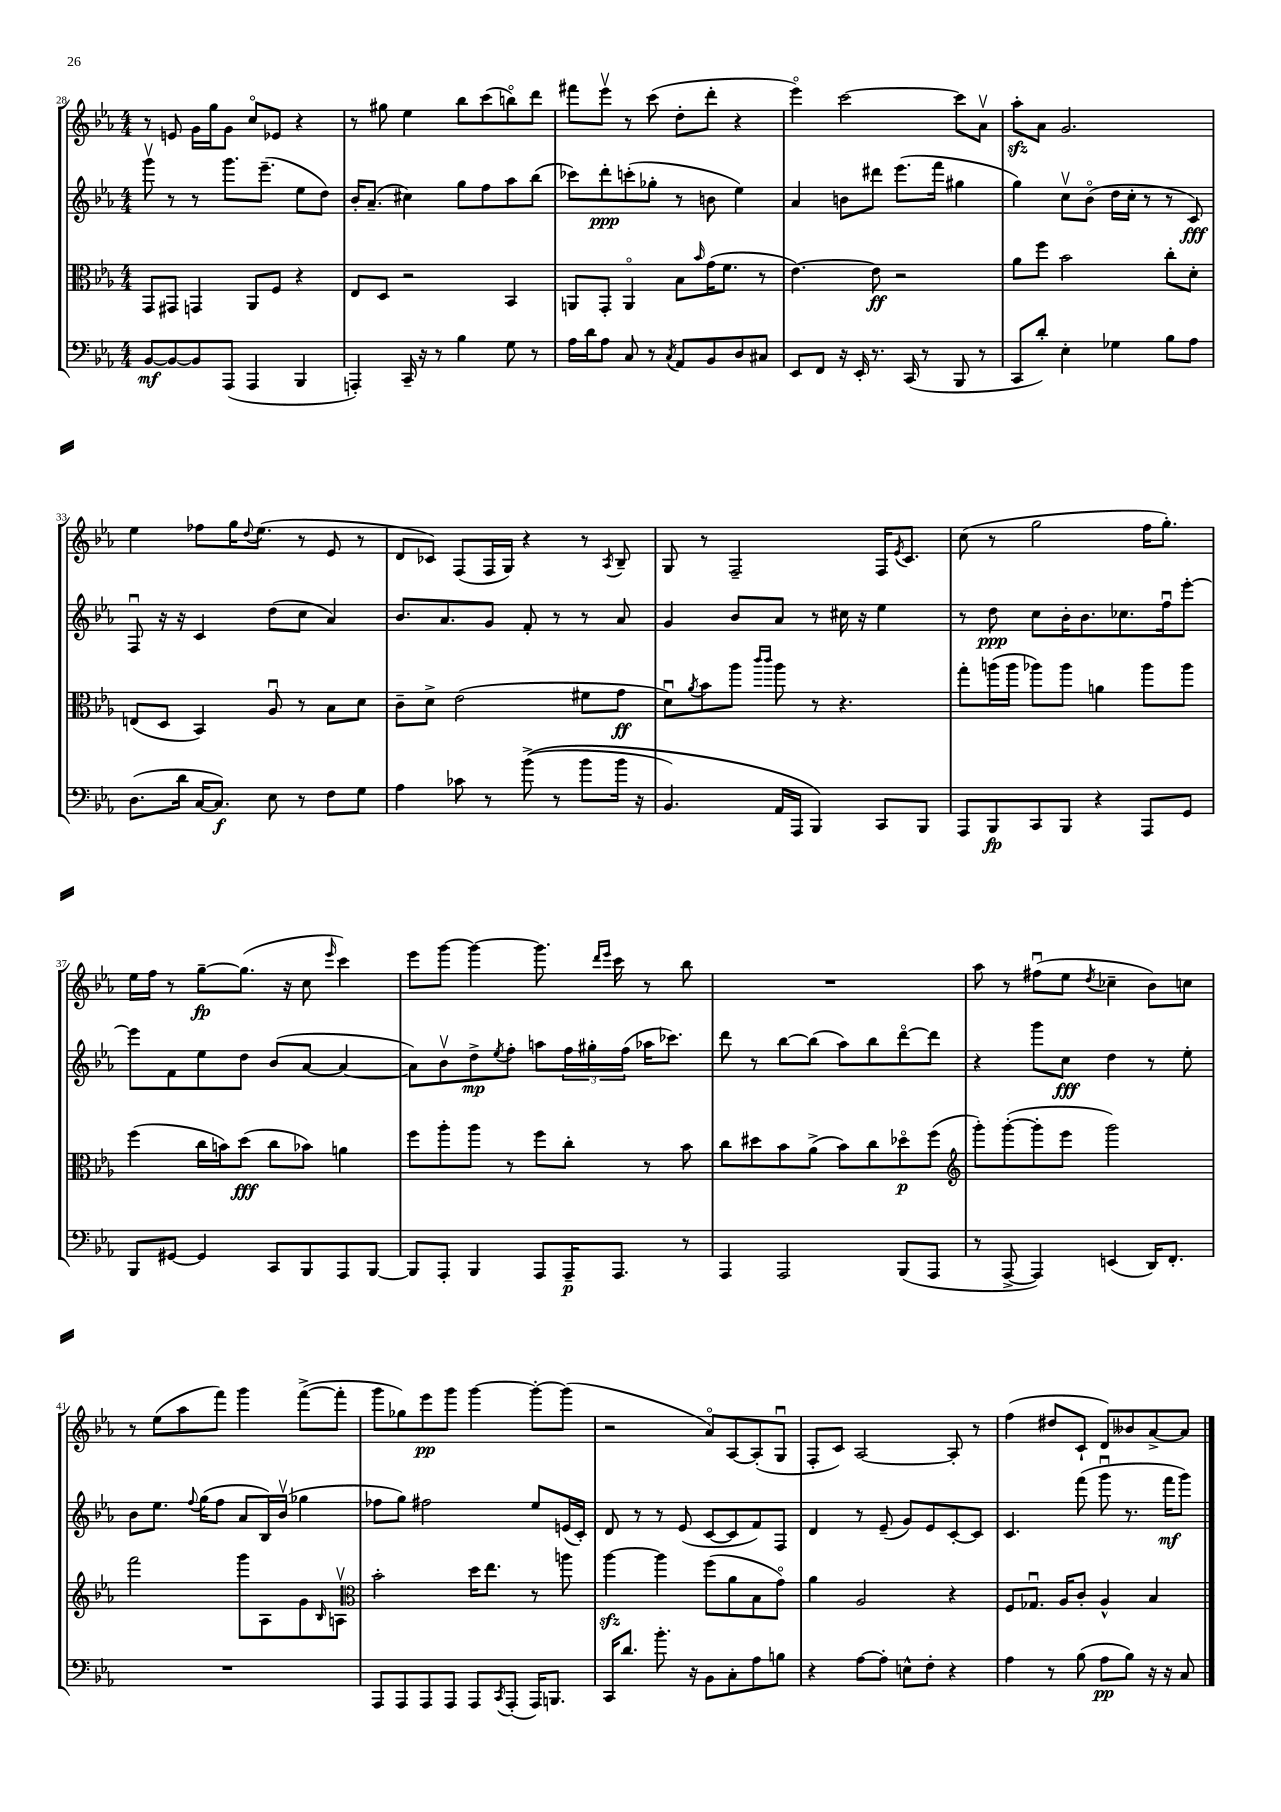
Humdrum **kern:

**kern	**kern	**kern	**kern
*staff4	*staff3	*staff2	*staff1
*clefF4	*clefC3	*clefG2	*clefG2
*k[b-e-a-]	*k[b-e-a-]	*k[b-e-a-]	*k[b-e-a-]
*M4/4	*M4/4	*M4/4	*M4/4
[8BB-	8GG	8gggv	8r
8BB-_	8GG#	8r	8e
8BB-]	4GG	8r	16g
.	.	.	16gg
(8AAA-	.	8.ggg	8g
4AAA-	8AA-	.	8cco
.	.	(8.eee-~	.
.	8F	.	8e-
4BBB-	4r	8ee-	4r
.	.	8dd)	.
=	=	=	=
4AAA')	8E-	16b-'	8r
.	.	(8.a-~	.
.	8D	.	8gg#
16CC~	2r	4cc#)	4ee-
16r	.	.	.
8r	.	.	.
4B-	.	8gg	8bb-
.	.	8ff	(8ccc
8G	4BB-	8aa-	8bbo)
8r	.	(8bb-	8ddd
=	=	=	=
16A-	8AA	8ccc-)	8fff#
16d	.	.	.
8A-	8GG'	8ddd'	8eee-v
8C	4AAo	(8ccc'	8r
8r	.	8gg-'	(8ccc
8qC	.	.	.
8AA-	8B-	8r	8dd'
.	16qqb-	.	.
8BB-	(16g	8b	8ddd'
.	8.f	.	.
8D	.	4ee-)	4r
8C#	8r	.	.
=	=	=	=
8EE-	[4.e-)	4a-	4eee-o)
8FF	.	.	.
16r	.	8b	[2ccc
16EE-'	.	.	.
8.r	8e-]	8ddd#	.
.	2r	(8.eee-	.
(16CC	.	.	.
8r	.	.	.
.	.	16fff	.
8BBB-	.	4gg#	8ccc]
8r	.	.	8a-v
=	=	=	=
8CC	8a-	4gg)	8aa-'
8d')	8ff	.	8a-
4E-'	2b-	8ccv	2.g
.	.	(8b-o	.
4G-	.	16dd	.
.	.	16cc'	.
.	.	8r	.
8B-	8cc'	8r	.
8A-	8d'	8c)	.
=	=	=	=
(8.D	(8E	8Fu	4ee-
.	8D	16r	.
16d	.	16r	.
[16C	4BB-)	4c	8ff-
8.C])	.	.	.
.	.	.	16gg
.	.	.	8qqdd
.	.	.	(8.ee-
8E-	8A-u	(8dd	.
8r	8r	8cc	8r
8F	8B-	4a-)	8e-
8G	8d	.	8r
=	=	=	=
4A-	8c~	8.b-	8d
.	8d^	.	8c-)
.	.	8.a-	.
8c-	(2e-	.	(8F
8r	.	8g	16F
.	.	.	16G)
&((8b-^	.	8f'	4r
8r	.	8r	.
8b-	8f#	8r	8r
.	.	.	8qA-
16b-	8g	8a-	8B-~
16r	.	.	.
=	=	=	=
4.BB-)	8du)	4g	8G
.	8qa-	.	.
.	8b-	.	8r
.	8aa-	8b-	2F~
.	16qqccc	.	.
.	16qqccc	.	.
16AA-	8aa-	8a-	.
16AAA-	.	.	.
4BBB-&)	8r	8r	.
.	4.r	16cc#	.
.	.	16r	.
8CC	.	4ee-	16F
.	.	.	8qe-
.	.	.	8.c
8BBB-	.	.	.
=	=	=	=
8AAA-	8gg'	8r	(8cc
8BBB-	(16aa	8dd	8r
.	16aa	.	.
8CC	8aa-)	8cc	2gg
8BBB-	8aa-	16b-'	.
.	.	8.b-	.
4r	4a	.	.
.	.	8.cc-	.
8AAA-	8aa-	.	16ff
.	.	16ffu	8.gg')
8GG	8aa-	[8eee-'	.
=	=	=	=
8BBB-	(4ff	8eee-]	16ee-
.	.	.	16ff
[8GG#	.	8f	8r
4GG#]	16cc	8ee-	[8gg~
.	16b)	.	.
.	(8dd	8dd	(8.gg]
8CC	8cc	(8b-	.
.	.	.	16r
8BBB-	8b-)	[8a-	8cc
.	.	.	16qqeee-
8AAA-	4a	4a-_	4ccc)
[8BBB-	.	.	.
=	=	=	=
8BBB-]	8ff	8a-])	8eee-
8AAA-'	8aa-'	8b-v	[8ggg
4BBB-	8aa-	8dd^	4ggg_
.	.	8qee-	.
.	8r	8ff'	.
8AAA-	8ff	8aa	8.ggg]
16AAA-~	8cc'	24ff	.
.	.	24gg#'	.
.	.	.	16qqddd
.	.	.	16qqeee-
8.AAA-	.	.	16ccc
.	.	(24ff	.
.	8r	16aa-	8r
.	.	8.ccc-)	.
8r	8b-	.	8bb-
=	=	=	=
4AAA-	8cc	8ddd	1r
.	8dd#	8r	.
2AAA-	8b-	[8bb-	.
.	(8a-^	(8bb-]	.
.	8b-)	8aa-)	.
.	8cc	8bb-	.
(8BBB-	8dd-o	[8dddo	.
8AAA-	(8ff	8ddd]	.
=	=	=	=
*	*clefG2	*	*
8r	8ggg')	4r	8aa-
[8AAA-^	([8ggg'	.	8r
4AAA-])	8ggg']	8ggg	(8ff#u
.	8eee-	8cc	8ee-
.	.	.	8qdd
(4EE	2ggg)	4dd	4cc-~
16DD)	.	8r	8b-)
8.FF'	.	.	.
.	.	8ee-'	8cc
=	=	=	=
1r	2fff	8b-	8r
.	.	8.ee-	(8ee-
.	.	.	8aa-
.	.	8qqff	.
.	.	(16gg	.
.	.	8ff	8fff)
.	8ggg	8a-	4ggg
.	8A-	16B-)	.
.	.	(16b-v	.
.	8g	4gg-	([8fff^
.	16qqB-	.	.
.	8Av	.	8fff']
=	=	=	=
*	*clefC3	*	*
8AAA-	2b-'	8ff-	8ggg
8AAA-	.	8gg)	8gg-)
8AAA-	.	2ff#	8eee-
8AAA-	.	.	8ggg
8AAA-	16dd	.	[4ggg
.	8.ee-	.	.
8qCC	.	.	.
(8AAA-'	.	.	.
16AAA-)	8r	8ee-	8ggg'_
8.BBB	.	.	.
.	8aa	(16e	(8ggg]
.	.	16c')	.
=	=	=	=
16CC	[4aa-	8d	2r
8.d	.	.	.
.	.	8r	.
8.b-'	4aa-]	8r	.
.	.	(8e-	.
16r	.	.	.
8BB-	(8ff	[8c	8a-o)
8C'	8a-	8c]	[8A-
8A-	8B-	8f)	(8A-']
8B	8go)	8F	8Gu
=	=	=	=
4r	4a-	4d	8F'
.	.	.	8c)
[8A-	2A-	8r	[2A-
8A-']	.	(8e-~	.
8E^^	.	8g)	.
8F'	.	8e-	.
4r	4r	[8c'	8A-']
.	.	8c]	8r
=	=	=	=
4A-	8F	4.c	(4ff
.	8.G-u	.	.
8r	.	.	8dd#
.	16A-	.	.
(8B-	8c'	(8fff	8c`
8A-	4A-^^	8gggu	8d)
8B-)	.	8.r	8b--
16r	4B-	.	[8a-^
16r	.	16fff	.
8C	.	8ggg)	8a-]
==	==	==	==
*-	*-	*-	*-
